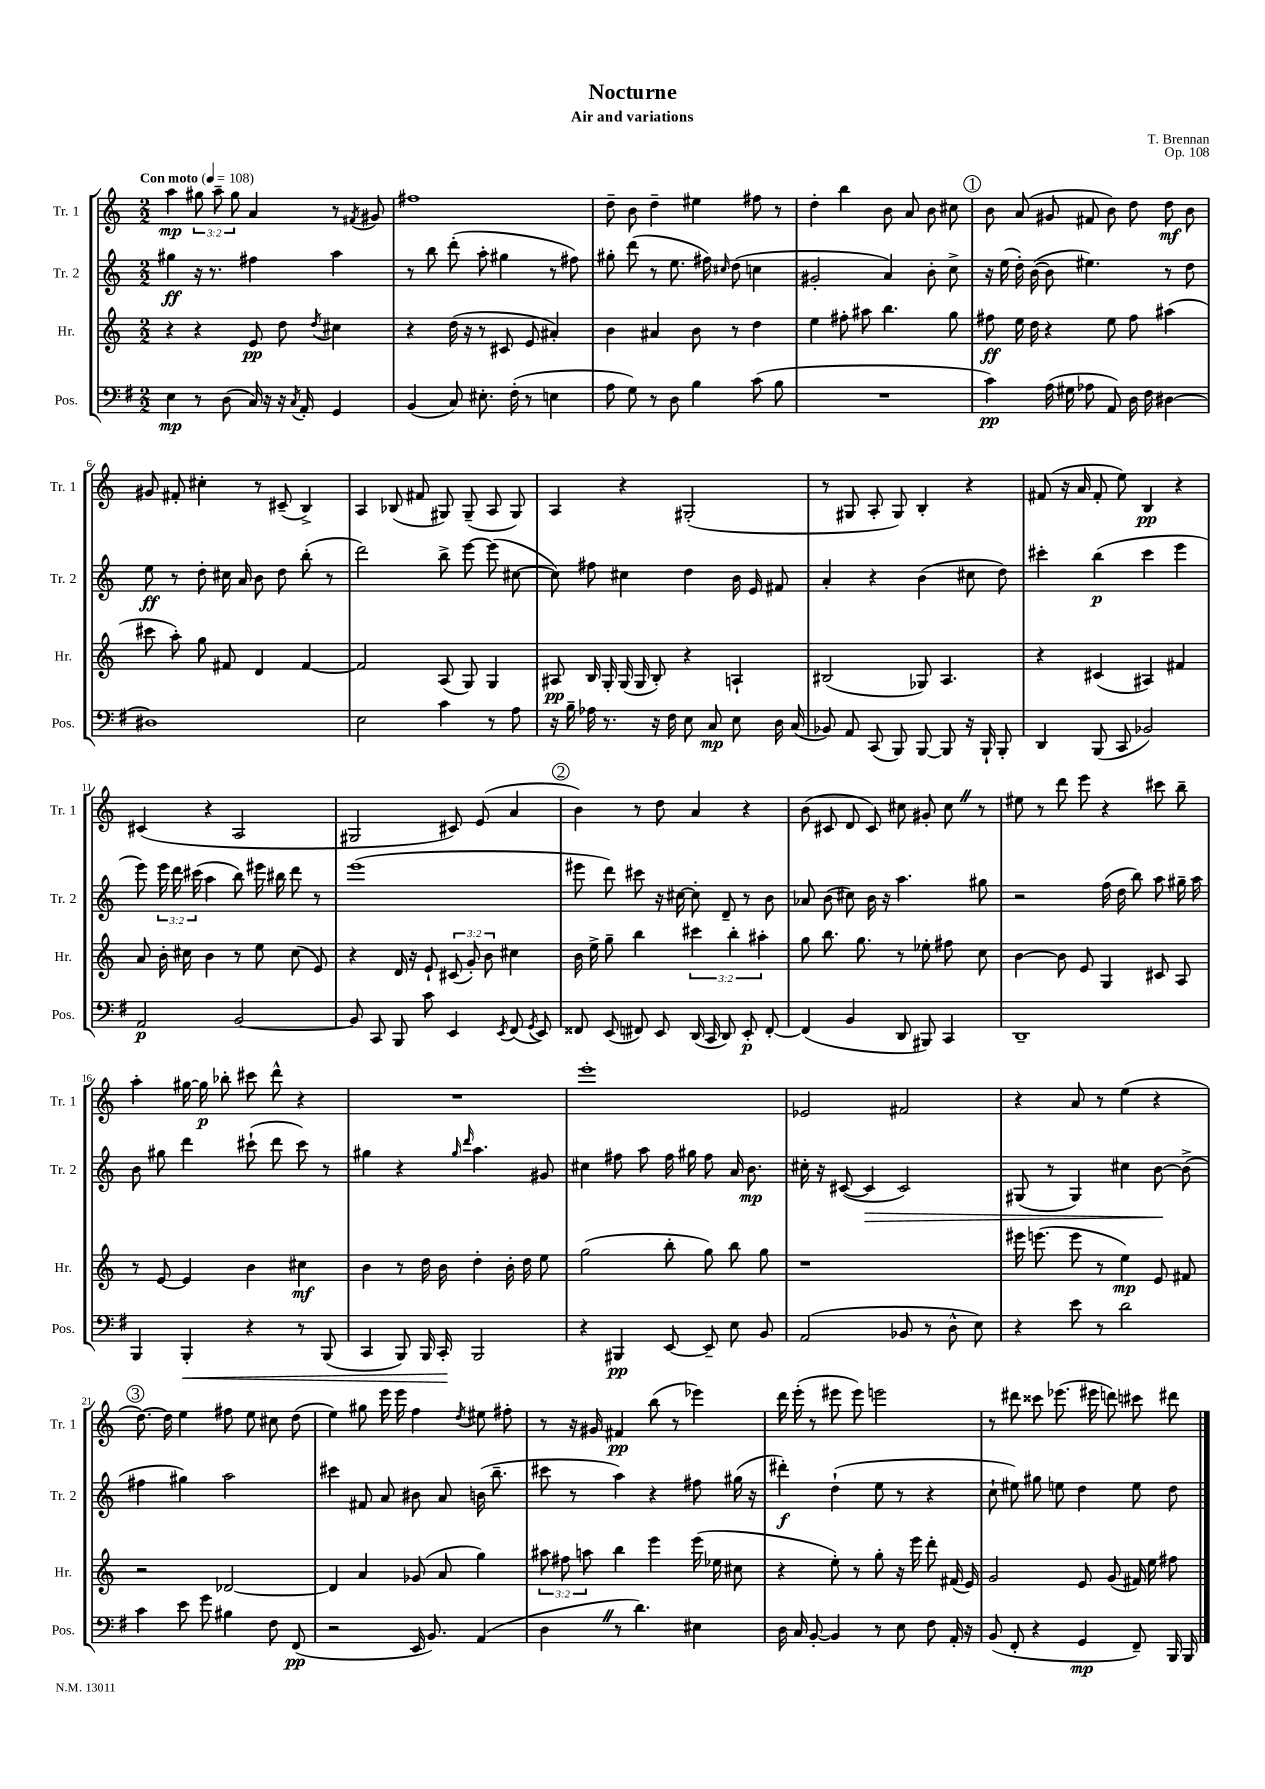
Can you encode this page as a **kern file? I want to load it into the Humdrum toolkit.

**kern	**dynam	**kern	**dynam	**kern	**dynam	**kern	**dynam
*part4	*part4	*part3	*part3	*part2	*part2	*part1	*part1
*staff4	*staff4	*staff3	*staff3	*staff2	*staff2	*staff1	*staff1
*I"Pos.	*	*I"Hr.	*	*I"Tr. 2	*	*I"Tr. 1	*
*I'Pos.	*	*I'Hr.	*	*I'Tr. 2	*	*I'Tr. 1	*
*clefF4	*	*clefG2	*	*clefG2	*	*clefG2	*
*k[f#]	*	*k[]	*	*k[]	*	*k[]	*
*M2/2	*	*M2/2	*	*M2/2	*	*M2/2	*
*MM108	*	*MM108	*	*MM108	*	*MM108	*
=1	=1	=1	=1	=1	=1	=1	=1
!	!	!	!	!	!	!LO:TX:a:B:t=Con moto	!
4E\	mp	4r	.	4gg#X\	ff	4aa\	mp
8r	.	4r	.	16r	.	12gg#X\	.
.	.	.	.	8.r	.	.	.
.	.	.	.	.	.	12aa~\	.
(8D\	.	.	.	.	.	.	.
.	.	.	.	.	.	12gg#\	.
16C/)	.	8e/	pp	4ff#X\	.	4a/	.
16r	.	.	.	.	.	.	.
16r	.	8dd\	.	.	.	.	.
8qC/	.	.	.	.	.	.	.
16AA'/	.	.	.	.	.	.	.
.	.	8qdd/	.	.	.	.	.
4GG/	.	4cc#X\	.	4aa\	.	8r	.
.	.	.	.	.	.	8qf#X/	.
.	.	.	.	.	.	8g#X/	.
=2	=2	=2	=2	=2	=2	=2	=2
(4BB/	.	4r	.	8r	.	1ff#X	.
.	.	.	.	8bb\	.	.	.
8C/)	.	(16dd\	.	(8ddd'\	.	.	.
.	.	16r	.	.	.	.	.
8.E#X'\	.	8r	.	8aa'\	.	.	.
.	.	8c#X/	.	4gg#X\	.	.	.
(16F#'\	.	.	.	.	.	.	.
8r	.	8e/	.	.	.	.	.
4En\	.	4a#X'/)	.	8r	.	.	.
.	.	.	.	8ff#X\)	.	.	.
=3	=3	=3	=3	=3	=3	=3	=3
8A\	.	4b\	.	8gg#X'\	.	8dd~\	.
8G\)	.	.	.	(8ddd\	.	8b\	.
8r	.	4a#X/	.	8r	.	4dd~\	.
8D\	.	.	.	8.ee\	.	.	.
4B\	.	8b\	.	.	.	4ee#X\	.
.	.	.	.	16ff#X\)	.	.	.
.	.	.	.	16qqcc#X/	.	.	.
.	.	8r	.	(8dd\	.	.	.
(8c\	.	4dd\	.	4ccn\	.	8ff#X\	.
8B\	.	.	.	.	.	8r	.
=4	=4	=4	=4	=4	=4	=4	=4
1r	.	4ee\	.	2g#X'/	.	4dd'\	.
.	.	8ff#X'\	.	.	.	4bb\	.
.	.	8aa#X\	.	.	.	.	.
.	.	4.bb\	.	4a/)	.	8b\	.
.	.	.	.	.	.	8a/	.
.	.	.	.	8b'\	.	8b\	.
.	.	8gg\	.	8cc^\	.	8cc#X\	.
!!LO:REH:place=s1:t=1
=5	=5	=5	=5	=5	=5	=5	=5
4c\)	pp	8ff#X\	ff	16r	.	8b\	.
.	.	.	.	(16ee\	.	.	.
.	.	16ee\	.	16dd'\)	.	(8a/	.
.	.	16dd\	.	([16b\	.	.	.
(16A\	.	4r	.	8b\]	.	8g#X/	.
16G#X\	.	.	.	.	.	.	.
8A-X\	.	.	.	4.ee#X\)	.	8f#X/	.
8AA/)	.	8ee\	.	.	.	8b\)	.
16D\	.	8ff#\	.	.	.	8dd\	.
16F#\	.	.	.	.	.	.	.
[4D#X\	.	(4aa#X\	.	8r	.	8dd\	mf
.	.	.	.	8dd\	.	8b\	.
!!LO:LB:g=z
=6	=6	=6	=6	=6	=6	=6	=6
1D#X]	.	8ccc#X\	.	8ee\	ff	8g#X/	.
.	.	8aa'\)	.	8r	.	8f#X'/	.
.	.	8gg\	.	8dd'\	.	4cc#X'\	.
.	.	8f#X/	.	16cc#X\	.	.	.
.	.	.	.	16a/	.	.	.
.	.	4d/	.	8b\	.	8r	.
.	.	.	.	8dd\	.	(8c#X~/	.
.	.	[4f#/	.	(8bb'\	.	4B^/)	.
.	.	.	.	8r	.	.	.
=7	=7	=7	=7	=7	=7	=7	=7
2E\	.	2f#/]	.	2ddd\)	.	4A/	.
.	.	.	.	.	.	(8B-X/	.
.	.	.	.	.	.	8f#X/	.
4c\	.	(8A/	.	8bb^\	.	8G#X/)	.
.	.	8G/)	.	[8eee\	.	(8G#~/	.
8r	.	4G/	.	(8eee\]	.	8A/	.
8A\	.	.	.	[8cc#X\	.	8G#/)	.
=8	=8	=8	=8	=8	=8	=8	=8
16r	.	8A#X/	pp	8cc#\])	.	4A/	.
16B~\	.	.	.	.	.	.	.
16A-X\	.	16B/	.	8ff#X\	.	.	.
8.r	.	16G'/	.	.	.	.	.
.	.	(16G/	.	4cc#X\	.	4r	.
.	.	16G/	.	.	.	.	.
16r	.	8B'/)	.	.	.	.	.
16F#\	.	.	.	.	.	.	.
8E\	.	4r	.	4dd\	.	(2G#X'/	.
8C/	mp	.	.	.	.	.	.
8E\	.	4An`/	.	16b\	.	.	.
.	.	.	.	16e/	.	.	.
16D\	.	.	.	8f#X/	.	.	.
(16C/	.	.	.	.	.	.	.
=9	=9	=9	=9	=9	=9	=9	=9
8BB-X/)	.	(2B#X/	.	4a'/	.	8r	.
8AA/	.	.	.	.	.	8G#X/	.
(8CC/	.	.	.	4r	.	8A'/	.
8BBB/)	.	.	.	.	.	8G#/)	.
[8BBB/	.	8G-X/)	.	(4b\	.	4B'/	.
8BBB/]	.	4.A/	.	.	.	.	.
16r	.	.	.	8cc#X\	.	4r	.
16BBB`/	.	.	.	.	.	.	.
8BBB'/	.	.	.	8dd\)	.	.	.
=10	=10	=10	=10	=10	=10	=10	=10
4DD/	.	4r	.	4ccc#X'\	.	(8f#X/	.
.	.	.	.	.	.	16r	.
.	.	.	.	.	.	16a/	.
(8BBB/	.	(4c#X/	.	(4bb\	p	8f#'/	.
8CC/	.	.	.	.	.	8ee\)	.
2BB-X/)	.	4A#X/)	.	4ccc#\	.	4B/	pp
.	.	4f#X/	.	4eee\	.	4r	.
!!LO:LB:g=z
=11	=11	=11	=11	=11	=11	=11	=11
2AA/	p	8a/	.	8eee\)	.	(4c#X/	.
.	.	16b'\	.	24eee\	.	.	.
.	.	.	.	24ddd\	.	.	.
.	.	16cc#X\	.	.	.	.	.
.	.	.	.	(24ccc#X\	.	.	.
.	.	4b\	.	4aa\	.	4r	.
[2BB/	.	8r	.	8bb\)	.	2A/	.
.	.	8ee\	.	16eee#X\	.	.	.
.	.	.	.	16bb#X\	.	.	.
.	.	(8cc#\	.	8ddd\	.	.	.
.	.	8e/)	.	8r	.	.	.
=12	=12	=12	=12	=12	=12	=12	=12
8BB/]	.	4r	.	(1eee	.	2G#X/	.
8CC/	.	.	.	.	.	.	.
8BBB/	.	16d/	.	.	.	.	.
.	.	16r	.	.	.	.	.
8c\	.	8e`/	.	.	.	.	.
4EE/	.	(12c#X/	.	.	.	8c#X/)	.
.	.	12g'/)	.	.	.	.	.
.	.	.	.	.	.	(8e/	.
.	.	12b\	.	.	.	.	.
8qEE/	.	.	.	.	.	.	.
(8FF#/	.	4cc#X\	.	.	.	4a/	.
8qGG/	.	.	.	.	.	.	.
8EE/)	.	.	.	.	.	.	.
!!LO:REH:place=s1:t=2
=13	=13	=13	=13	=13	=13	=13	=13
8FF##X/	.	16b\	.	8eee#X\	.	4b\)	.
.	.	16ee^\	.	.	.	.	.
(8EE/	.	8gg~\	.	8ddd\)	.	.	.
8FF#X/)	.	4bb\	.	8ccc#X\	.	8r	.
8EE/	.	.	.	16r	.	8dd\	.
.	.	.	.	[16cc#X\	.	.	.
(16DD/	.	6ccc#X\	.	8cc#'\]	.	4a/	.
16CC/	.	.	.	.	.	.	.
8DD/)	.	.	.	8d~/	.	.	.
.	.	6bb'\	.	.	.	.	.
8EE'/	p	.	.	8r	.	4r	.
.	.	6aa#X'\	.	.	.	.	.
[8FF#'/	.	.	.	8b\	.	.	.
=14	=14	=14	=14	=14	=14	=14	=14
(4FF#/]	.	8gg\	.	8a-X/	.	(8b\	.
.	.	8.bb\	.	(8b\	.	8c#X/	.
4BB/	.	.	.	8cc#X\)	.	8d/	.
.	.	8.gg\	.	.	.	.	.
.	.	.	.	16b\	.	8c#/)	.
.	.	.	.	16r	.	.	.
8DD/	.	8r	.	4.aa\	.	8cc#X\	.
8BBB#X/)	.	8ee-X'\	.	.	.	8g#X'/	.
4CC/	.	8ff#X\	.	.	.	8cc#Z\	.
.	.	8cc\	.	8gg#X\	.	8r	.
=15	=15	=15	=15	=15	=15	=15	=15
1DD~	.	[4b\	.	2r	.	8ee#X\	.
.	.	.	.	.	.	8r	.
.	.	8b\]	.	.	.	8ddd\	.
.	.	8e/	.	.	.	8eee\	.
.	.	4G/	.	(16ff\	.	4r	.
.	.	.	.	16dd\	.	.	.
.	.	.	.	8bb\)	.	.	.
.	.	8c#X/	.	8aa\	.	8ccc#X\	.
.	.	8A/	.	16gg#X~\	.	8bb~\	.
.	.	.	.	16aa\	.	.	.
!!LO:LB:g=z
=16	=16	=16	=16	=16	=16	=16	=16
4BBB/	.	8r	.	8b\	.	4aa'\	.
.	.	[8e/	.	8gg#X\	.	.	.
!	!LO:HP:b	!	!	!	!	!	!
4BBB'/	<	4e/]	.	4ddd\	.	[16gg#X\	.
.	.	.	.	.	.	16gg#\]	p
.	.	.	.	.	.	8bb-X'\	.
4r	.	4b\	.	(8ccc#X`\	.	8ccc#X\	.
.	.	.	.	8ddd\	.	8ddd^^\	.
8r	.	4cc#X\	mf	8ccc#\)	.	4r	.
(8BBB/	.	.	.	8r	.	.	.
=17	=17	=17	=17	=17	=17	=17	=17
4CC/	.	4b\	.	4gg#X\	.	1r	.
8BBB/)	.	8r	.	4r	.	.	.
16BBB/	.	16dd\	.	.	.	.	.
16CC'/	.	16b\	.	.	.	.	.
.	.	.	.	16qqgg#/	.	.	.
.	.	.	.	16qqddd/	.	.	.
2BBB/	[	4dd'\	.	4.aa\	.	.	.
.	.	16b'\	.	.	.	.	.
.	.	16dd\	.	.	.	.	.
.	.	8ee\	.	8g#X/	.	.	.
=18	=18	=18	=18	=18	=18	=18	=18
4r	.	(2gg\	.	4cc#X\	.	1eee'	.
4BBB#X/	pp	.	.	8ff#X\	.	.	.
.	.	.	.	8aa\	.	.	.
[8EE/	.	8bb'\	.	16ff#\	.	.	.
.	.	.	.	16gg#X\	.	.	.
8EE~/]	.	8gg\)	.	8ff#\	.	.	.
8E\	.	8bb\	.	16a/	.	.	.
.	.	.	.	8.b\	mp	.	.
8BB/	.	8gg\	.	.	.	.	.
=19	=19	=19	=19	=19	=19	=19	=19
(2AA/	.	1r	.	16cc#X'\	.	2e-X/	.
.	.	.	.	16r	.	.	.
.	.	.	.	([8c#X/	.	.	.
!	!	!	!	!	!LO:HP:b	!	!
.	.	.	.	4c#/]	>	.	.
8BB-X/	.	.	.	2c#/)	.	2f#X/	.
8r	.	.	.	.	.	.	.
8D^^\	.	.	.	.	.	.	.
8E\)	.	.	.	.	.	.	.
=20	=20	=20	=20	=20	=20	=20	=20
4r	.	16eee#X\	.	(8G#X/	.	4r	.
.	.	(8.eeen\	.	.	.	.	.
.	.	.	.	8r	.	.	.
8e\	.	8eee\	.	4G#/)	.	8a/	.
8r	.	8r	.	.	.	8r	.
2d\	.	4ee\)	mp	4cc#X\	.	(4ee\	.
.	.	8e/	.	[8b\	.	4r	.
.	.	8f#X/	.	(8b^\]	]	.	.
!!LO:LB:g=z
!!LO:REH:place=s1:t=3
=21	=21	=21	=21	=21	=21	=21	=21
4c\	.	2r	.	4ff#X\	.	[8.dd\)	.
.	.	.	.	.	.	16dd\]	.
8e\	.	.	.	4gg#X\)	.	4ee\	.
8g\	.	.	.	.	.	.	.
4B#X\	.	[2d-X/	.	2aa\	.	8ff#X\	.
.	.	.	.	.	.	8ee\	.
8F#\	.	.	.	.	.	8cc#X\	.
(8FF#/	pp	.	.	.	.	(8dd\	.
=22	=22	=22	=22	=22	=22	=22	=22
2r	.	4d-/]	.	4ccc#X\	.	4ee\)	.
.	.	4a/	.	8f#X/	.	8gg#X\	.
.	.	.	.	8a/	.	16eee\	.
.	.	.	.	.	.	16eee\	.
16EE/	.	(8g-X/	.	8b#X\	.	4ff\	.
8.BB/)	.	.	.	.	.	.	.
.	.	8a/	.	8a/	.	.	.
.	.	.	.	.	.	8qdd/	.
(4AA/	.	4gg\)	.	(16bn\	.	8ee#X\	.
.	.	.	.	8.bb~\	.	.	.
.	.	.	.	.	.	8ff#X'\	.
=23	=23	=23	=23	=23	=23	=23	=23
4DZ\	.	12aa#X\	.	8ccc#X\	.	8r	.
.	.	12ff#X\	.	.	.	.	.
.	.	.	.	8r	.	16r	.
.	.	12aan\	.	.	.	.	.
.	.	.	.	.	.	16g#X/	.
8r	.	4bb\	.	4aa\)	.	4f#X/	pp
4.d\)	.	.	.	.	.	.	.
.	.	4eee\	.	4r	.	(8bb\	.
.	.	.	.	.	.	8r	.
4E#X\	.	(16eee\	.	8ff#X\	.	4eee-X\)	.
.	.	16ee-X\	.	.	.	.	.
.	.	8cc#X\	.	(16gg#X\	.	.	.
.	.	.	.	16r	.	.	.
=24	=24	=24	=24	=24	=24	=24	=24
16D\	.	4r	.	4ddd#X'\)	f	16ddd\	.
16C/	.	.	.	.	.	(16eee'\	.
[8BB'/	.	.	.	.	.	8r	.
4BB/]	.	8ee'\)	.	(4dd`\	.	8eee#X\	.
.	.	8r	.	.	.	8eee#\)	.
8r	.	8gg'\	.	8ee\	.	2eeen\	.
8E\	.	16r	.	8r	.	.	.
.	.	16eee\	.	.	.	.	.
8F#\	.	8ddd'\	.	4r	.	.	.
16AA'/	.	(16f#X/	.	.	.	.	.
16r	.	16e/)	.	.	.	.	.
=25	=25	=25	=25	=25	=25	=25	=25
(8BB/	.	2g/	.	8cc`\	.	8r	.
8FF#'/	.	.	.	8ee#X\)	.	8ddd#X\	.
4r	.	.	.	8gg#X\	.	8ccc##X\	.
.	.	.	.	8een\	.	(8.eee-X\	.
4GG/	mp	8e/	.	4dd\	.	.	.
.	.	.	.	.	.	16eee#X\	.
.	.	(8g/	.	.	.	8dddn\)	.
8FF#~/)	.	16f#X/)	.	8ee\	.	8ccc#X\	.
.	.	16ee\	.	.	.	.	.
16BBB/	.	8ff#X\	.	8dd\	.	8ddd#X\	.
16BBB/	.	.	.	.	.	.	.
==	==	==	==	==	==	==	==
*-	*-	*-	*-	*-	*-	*-	*-
